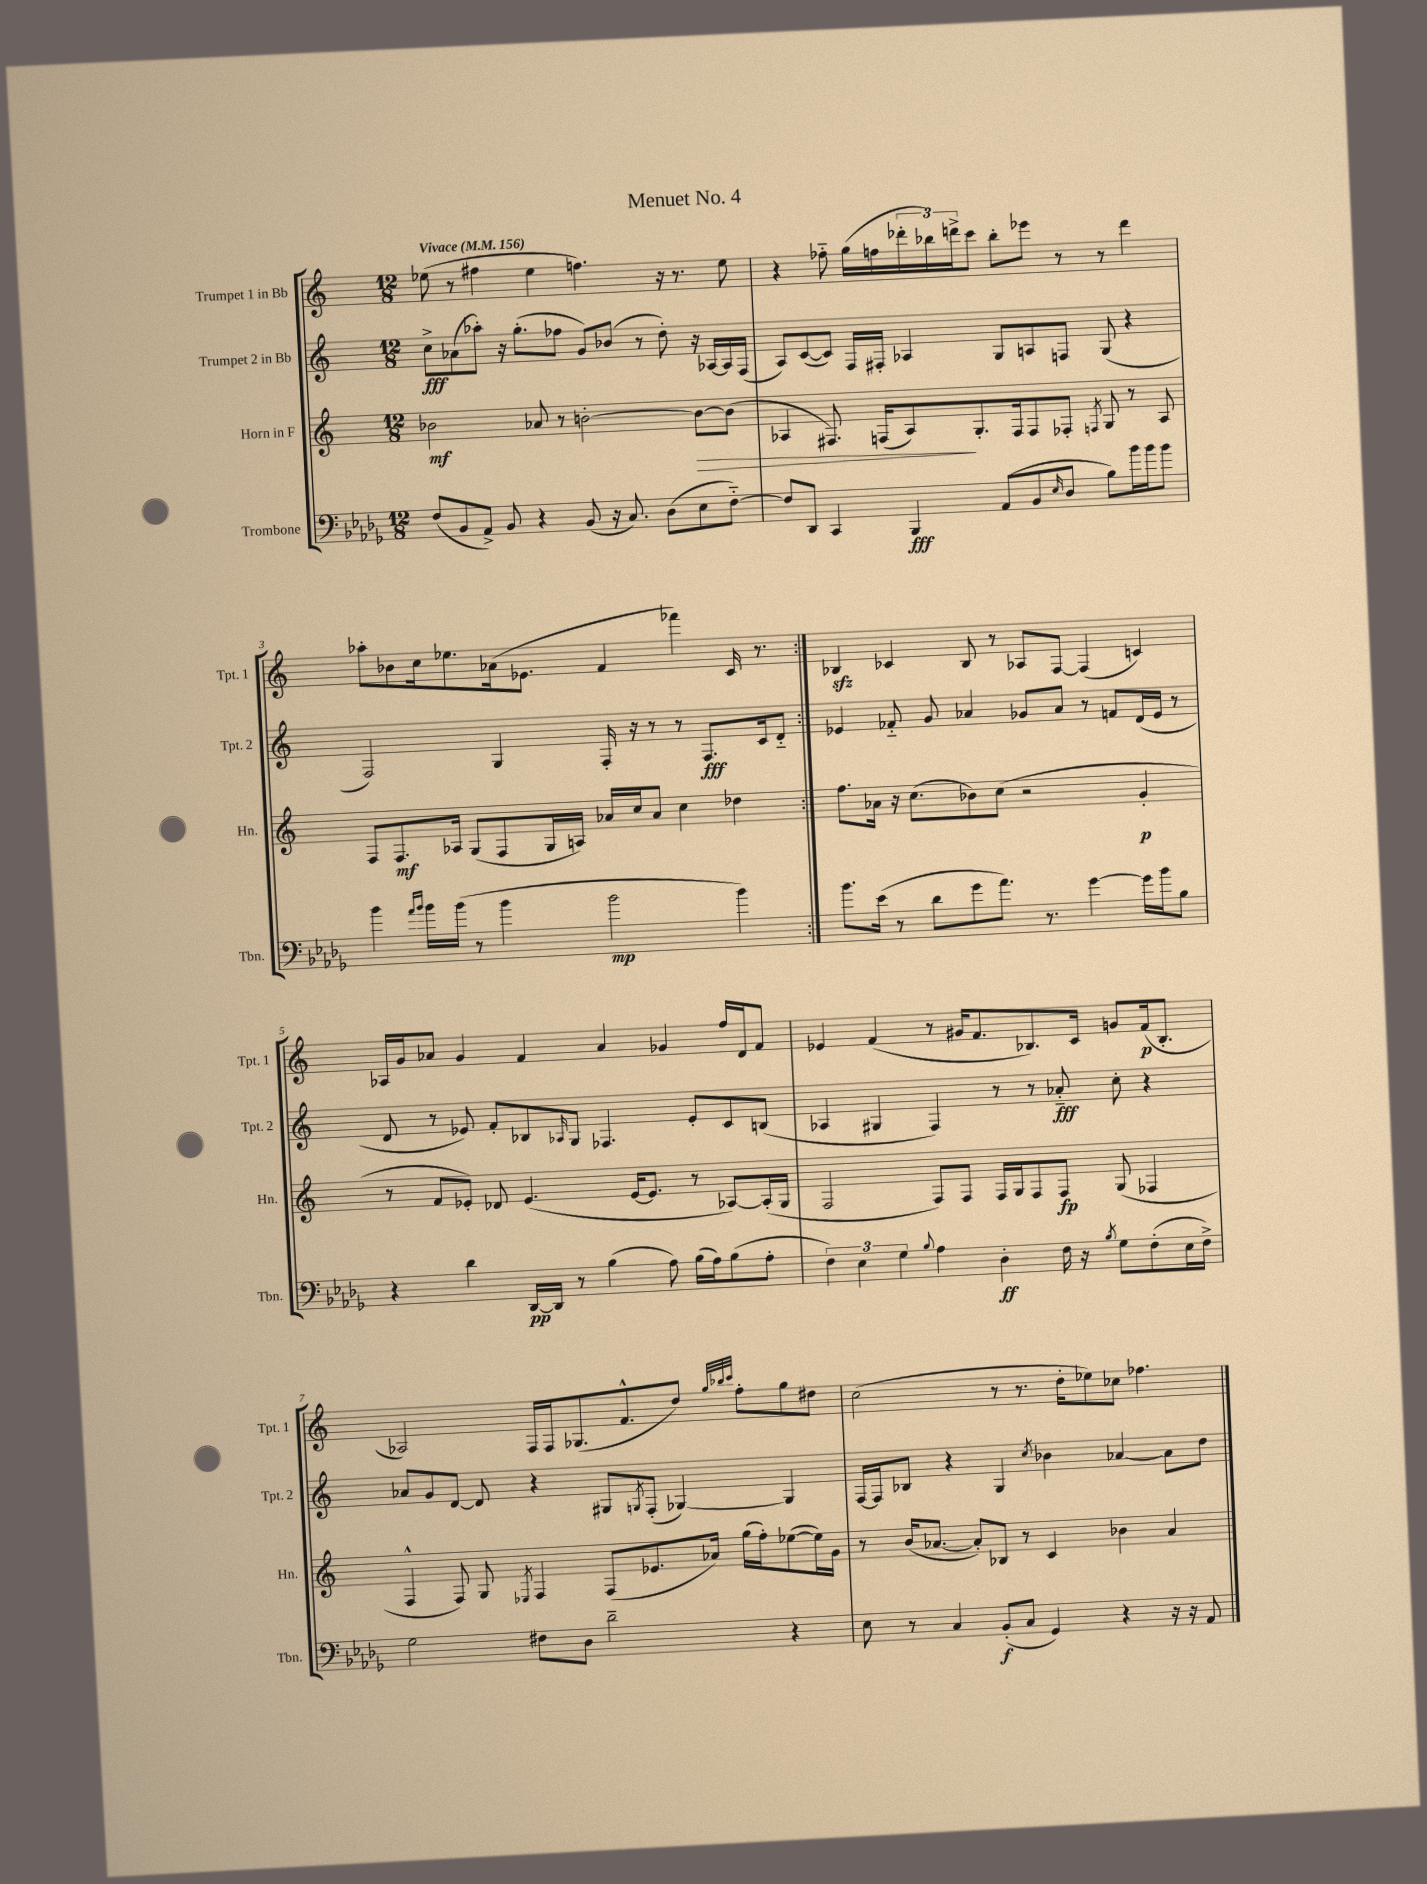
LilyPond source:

\header { title = "Menuet No. 4" }
<<
\new StaffGroup <<
\new Staff = "s0" \with { instrumentName = "Trumpet 1 in Bb" shortInstrumentName = "Tpt. 1" } {
    \clef treble \key c \major \numericTimeSignature \time 12/8 \tempo "Vivace" 4 = 156
    \repeat volta 2 { ees''8( r8 fis''4 ees''4 f''4.) r16 r8. ees''8 |
    r4 fes''8-_ g''16( f''16 \tuplet 3/2 { des'''16-. bes''16) d'''16-> } c'''8 bes''8-. ees'''8 r8 r8 d'''4 |
    aes''8-. bes'8 c''16 ees''8. aes'16( ees'8. f'4 fes'''4) c'16 r8. | }
    bes4\sfz ces'4 bes8 r8 aes8 f8~ f4( c'4) |
    aes16 g'16 aes'8 g'4 f'4 aes'4 ges'4 f''16 d'16 f'8 |
    ees'4 f'4( r8 gis'16 f'8. bes8.) c'16 g'8 f'16\p( bes8.-. |
    aes2) f16 f16 ges8.( f'8.-^ d''8) \grace { g''32 bes''32 c'''32 } f''8-. g''8 dis''8 |
    c''2( r8 r8. d''16-. ees''8) ces''8 fes''4. \bar "|." |
}
\new Staff = "s1" \with { instrumentName = "Trumpet 2 in Bb" shortInstrumentName = "Tpt. 2" } {
    \clef treble \key c \major \numericTimeSignature \time 12/8
    \repeat volta 2 { c''8->\fff aes'8( aes''8-.) r16 g''8.-.( fes''8 g'8) bes'8( r8 d''8-.) r16 aes16~ aes16 f16( |
    a8) c'8~( c'8) f16 fis16-. aes4 g8 a8 f8 g8( r4 |
    f2) g4 f16-. r16 r8 r8 f8.\fff c'16 d'8-_ | }
    ees'4 fes'8-_ g'8 aes'4 ges'8 aes'8 r8 f'8 d'16( ees'16 r8 |
    d'8 r8 ees'8) f'8-. bes8 \grace { aes16 } g8 fes4. ees'8-. c'8 b8( |
    aes4 gis4 f4) r8 r8 aes'8-_\fff c''8-. r4 |
    aes'8 g'8 d'8~ d'8 r4 gis8 \acciaccatura { g8 } f8-.( ges4~) ges4 |
    f16~ f16 bes8 r4 g4 \acciaccatura { c''8 } bes'4 aes'4~ aes'8 d''8 \bar "|." |
}
\new Staff = "s2" \with { instrumentName = "Horn in F" shortInstrumentName = "Hn." } {
    \clef treble \key c \major \numericTimeSignature \time 12/8
    \repeat volta 2 { bes'2\mf aes'8 r8 b'2~-. b'8~\> b'8( |
    aes4 fis8.) f16( aes8\!) g8.-. f16 f8 fes8-. \acciaccatura { f8 } g8 r8 aes8 |
    f8 f8.\mf aes16 g8( f8 g16 a16) aes'16 c''16 aes'8 c''4 des''4 | }
    f''8. aes'16 r16 c''8.( bes'8) c''8( r2 g'4-.\p |
    r8 f'8 ees'8-.) des'8 ees'4.( ees'16~ ees'8. r8 aes8~) aes16-.( g16 |
    f2 f8) f8 f16 g16 f8 f8\fp g8( fes4 |
    f4-^ f8) g8 \acciaccatura { ees8 } f4 f8( ees'8. aes'16) g''16( f''16-.) ees''8~( ees''16) g'16 |
    r8 b'16( aes'8.~ aes'8-.) bes8 r8 c'4 bes'4 aes'4 \bar "|." |
}
\new Staff = "s3" \with { instrumentName = "Trombone" shortInstrumentName = "Tbn." } {
    \clef bass \key des \major \numericTimeSignature \time 12/8
    \repeat volta 2 { f8( bes,8 aes,8->) bes,8 r4 bes,8( r16 c8.) des8( ees8 f8~-_) |
    f8 des,8 c,4 bes,,4\fff aes,8( bes,8 \grace { ees16 } des8 bes8) bes'16 bes'16 bes'8 |
    bes'4 \grace { aes'16 bes'16 } bes'16 bes'16( r8 bes'4 bes'2\mp bes'4) | }
    bes'8. ees'16( r8 des'8 ges'8 aes'8.) r8. ges'4~ ges'16 bes'16 bes8 |
    r4 des'4 des,16~\pp des,16 r8 bes4( aes8) bes16( aes16) bes8( aes8-. |
    \tuplet 3/2 { f4) ees4 ges4 } \appoggiatura { bes8 } aes4 des4-.\ff f16 r16 \acciaccatura { bes8 } ges8 f8-.( ees16 f16->) |
    ges2 fis8 des8 des'2-- r4 |
    ees8 r8 c4 bes,8-.\f( c8 ges,4) r4 r16 r16 aes,8 \bar "|." |
}
>>
>>
